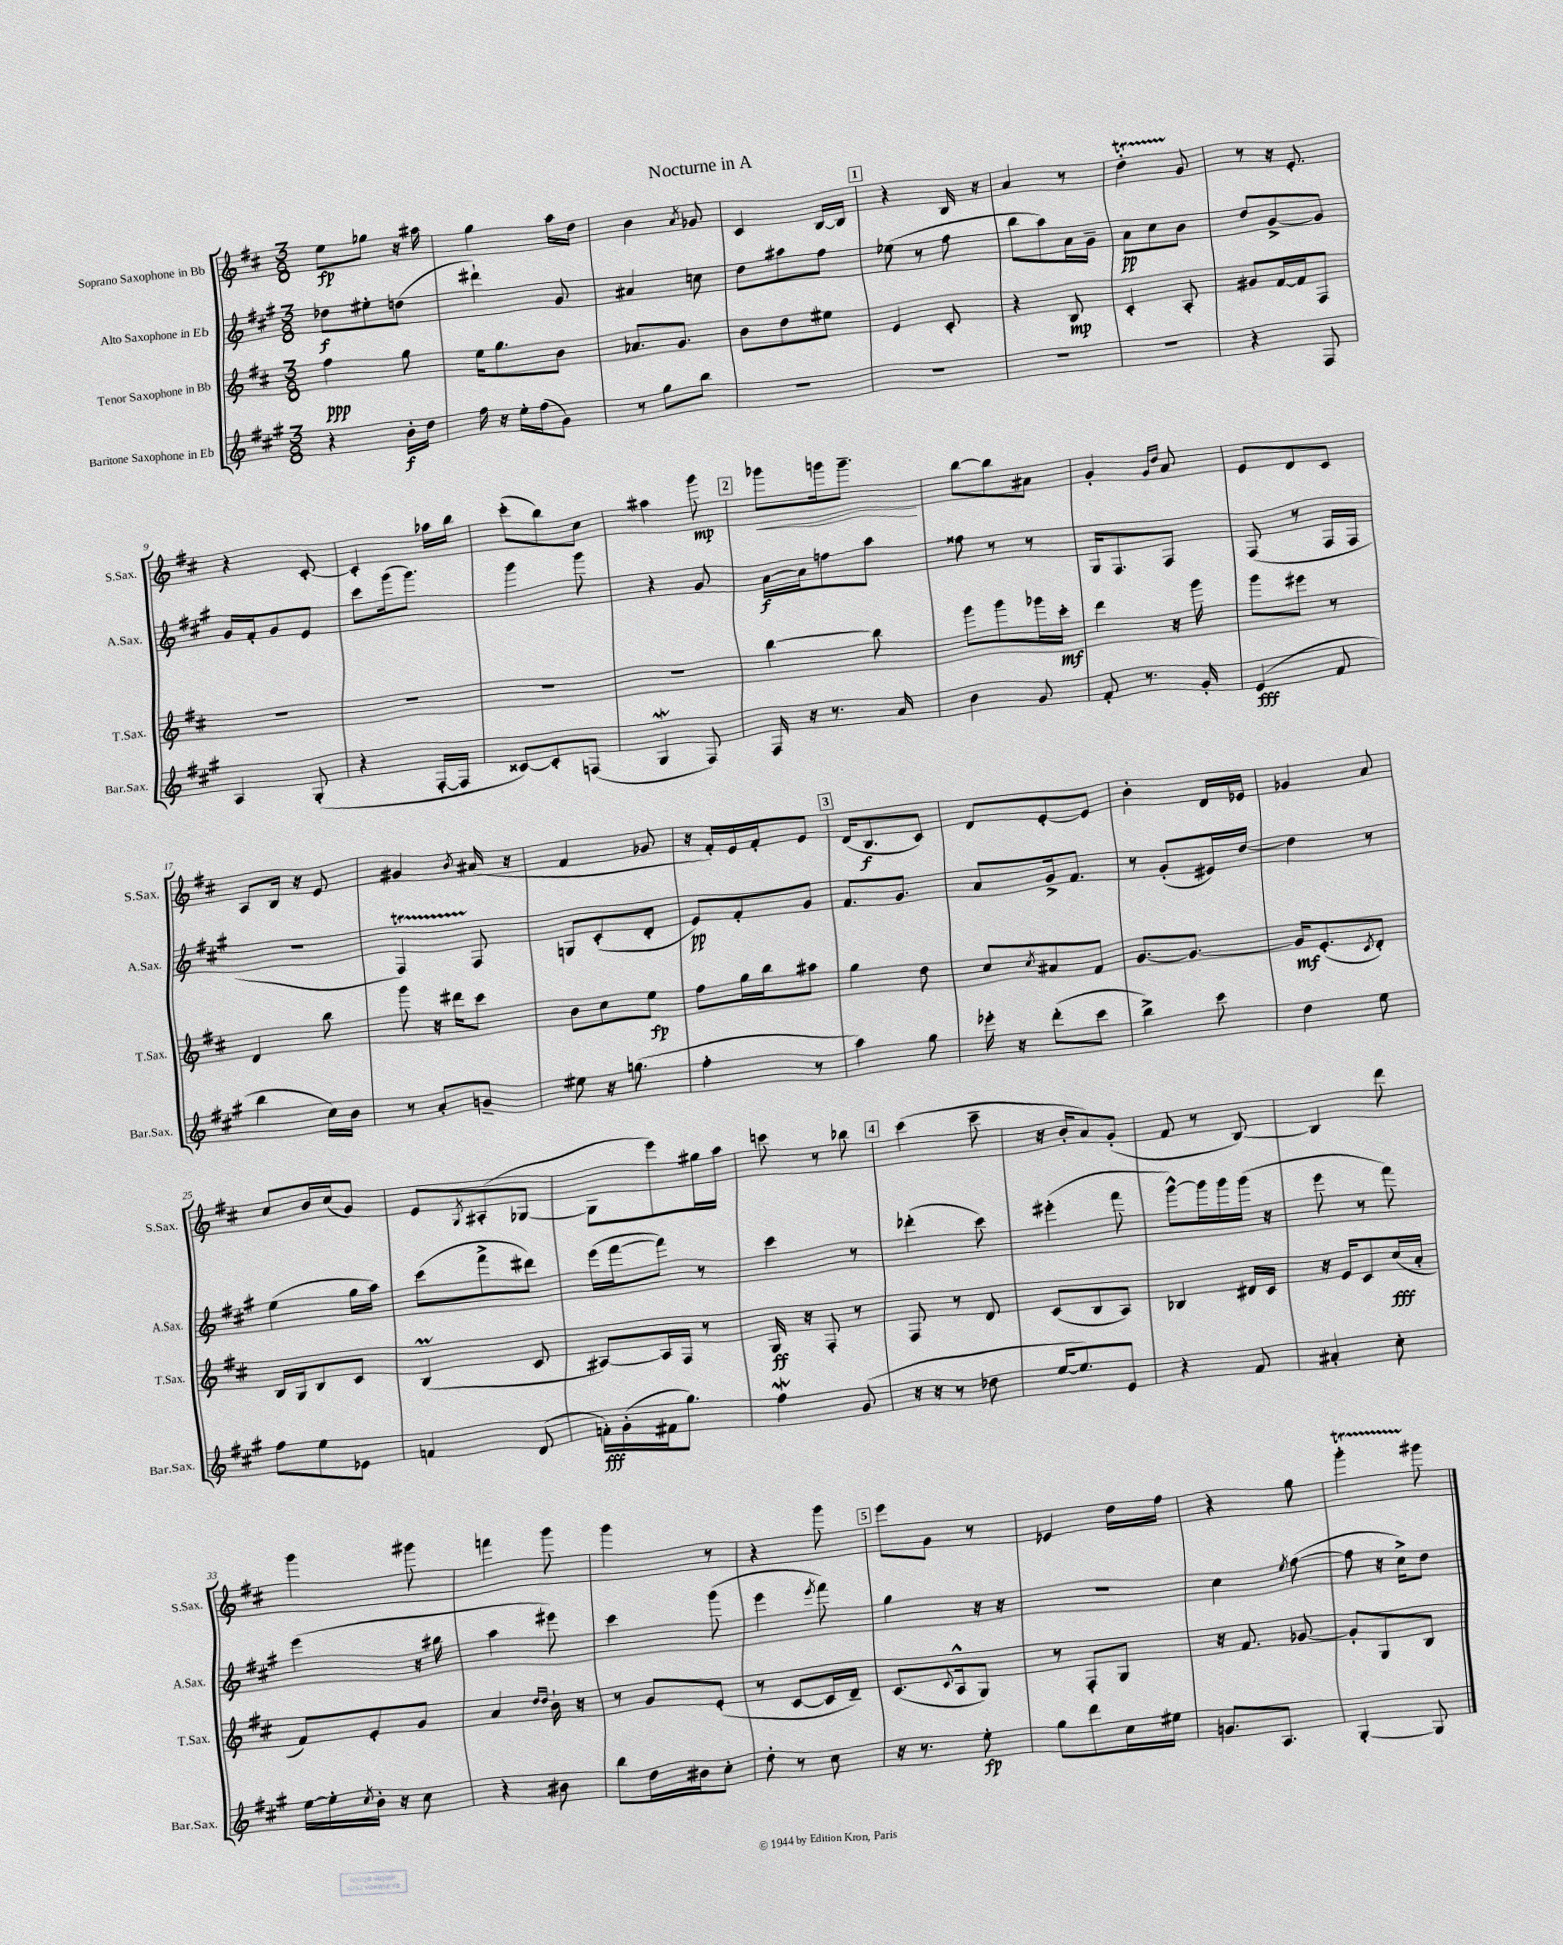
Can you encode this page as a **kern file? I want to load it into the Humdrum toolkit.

**kern	**kern	**kern	**kern
*staff4	*staff3	*staff2	*staff1
*clefG2	*clefG2	*clefG2	*clefG2
*k[f#c#g#]	*k[f#c#]	*k[f#c#g#]	*k[f#c#]
*M3/8	*M3/8	*M3/8	*M3/8
4r	4ff#	8dd-	8ee
.	.	8ee#'	8gg-
16b'	8gg	(8dd	16r
16dd	.	.	16aa#
=	=	=	=
16ff#	16ee	4ddd#`)	4gg
16r	8.gg	.	.
16ee'	.	.	.
(16ff#	.	.	.
8g#)	8b	8g#	16aa
.	.	.	16dd
=	=	=	=
8r	8.a-	4a#	4b
8gg#	.	.	.
.	8.g	.	.
.	.	.	8qa
8bb	.	8cc	8g-
=	=	=	=
4.r	8b	8dd	4c#
.	8dd	8aa#	.
.	8ee#	8ff#	[16B
.	.	.	16B]
=	=	=	=
4.r	4e	(8ee-	4r
.	.	8r	.
.	8c#'	8ff#	16B
.	.	.	16r
=	=	=	=
4.r	4r	8bb	4a
.	.	8aa)	.
.	8B	16a	8r
.	.	16g#~	.
=	=	=	=
4.r	4c#'	8a	4dd'
.	.	8cc#	.
.	8A'	8b	8g
=	=	=	=
4r	8g#	8dd	8r
.	[16f#	[8g#^	16r
.	16f#]	.	8.e'
8F#	8F#	8g#]	.
=	=	=	=
4A	4.r	16g#	4r
.	.	16f#'	.
.	.	8g#	.
(8G#'	.	8e	[8c#'
=	=	=	=
4r	4.r	8ccc#	4c#']
.	.	(16ggg#	.
.	.	8.ggg#)	.
[16F#'	.	.	16aa-
16F#]	.	.	16bb
=	=	=	=
[8c##)	4.r	4ggg#	(8ccc#'
8c##']	.	.	8bb)
(8F	.	8ggg#	8cc#
=	=	=	=
4G#	4.r	4r	4aa#
8F#)	.	8g#	8ggg
=	=	=	=
16F#	[4bb	[16a	8ggg-
16r	.	16a]	.
8.r	.	8ff	16ggg
.	.	.	8.ggg~
.	8bb]	8aa	.
16a	.	.	.
=	=	=	=
4b	8ggg	8ff##	[8bb
.	8ggg	8r	8bb]
8g#	16ggg-	8r	8a#
.	16ccc#'	.	.
=	=	=	=
8f#'	4ddd	16G#	4g'
.	.	8.F#	.
8.r	.	.	.
.	.	.	16qqg
.	.	.	16qqdd
.	16r	8F#	8a
16g#'	16ggg	.	.
=	=	=	=
(4e	8ggg	(8F#	8e
.	8eee#	8r	8d
8f#	8r	16F#	8c#
.	.	16F#	.
=	=	=	=
4bb	4d	4.r	8A
.	.	.	16B
.	.	.	16r
16cc#)	8bb	.	8e
16b	.	.	.
=	=	=	=
8r	8ggg	4F#)	4g#
8a'	16r	.	.
.	16ddd#	.	.
.	.	.	8qb
8g~	8ccc#	8F#	(16a#
.	.	.	16r
=	=	=	=
8ee#	8b	8G	4f#
16r	8cc#	(8c#'	.
(8.gg	.	.	.
.	8ee	8d'	8g-
=	=	=	=
4ff#'	8ff#	8e)	16r
.	.	.	16f#')
.	16gg	8f#'	16e
.	16bb	.	16f#'
8r	8aa#	8g#	8e
=	=	=	=
4aa)	4gg	8.f#	(16d
.	.	.	8.B
.	.	8.g#	.
8gg#	8dd	.	8c#)
=	=	=	=
16eee-'	8cc#	8a	8d
16r	.	.	.
.	8qcc#	.	.
(8ddd'	8a#	16g#^	[8e'
.	.	8.f#	.
8ccc#	8f#	.	8e]
=	=	=	=
4bb^)	[8.g	8r	4b'
.	.	(8g#'	.
.	8.g_	.	.
8ccc#	.	16e#)	16d
.	.	[16dd	16e-
=	=	=	=
4dd	16g]	4dd]	4g-
.	(8.e'	.	.
.	8qc#	.	.
8ee	8d')	8r	8a
=	=	=	=
8ff#	16B	(4ee	8cc#
.	16G	.	.
8ee	8B	.	16b
.	.	.	(16cc#
8e-	8c#	16gg#	8g)
.	.	16aa)	.
=	=	=	=
4f	(4B	(8ccc#	8e
.	.	.	8qG
.	.	8fff#^	(8A#'
(8d	8c#	8ddd#)	[8G-
=	=	=	=
16f')	[8A#)	(16eee	8G-]
(16g#'	.	[16fff#	.
16f#	16A#]	8fff#])	8eee)
8.gg#)	16F#	.	.
.	8r	8r	16gg#
.	.	.	16aa
=	=	=	=
4ff#	16G	4ccc#	8ccc
.	16r	.	.
.	8F#'	.	8r
(8g#	8r	8r	8bb-
=	=	=	=
16r	8F#	(4ddd-'	(4ccc#
16r	.	.	.
8r	8r	.	.
8dd-	8d	8ccc#)	8ccc#~
=	=	=	=
[16ee	(8c#	(4eee#'	16r
8.ee])	.	.	16b'
.	8B	.	8a)
8e	8A)	8fff#	(8g'
=	=	=	=
4r	4B-	[8ggg#^^)	8f#
.	.	16ggg#]	8r
.	.	16ggg#	.
8f#	16d#	(16ggg#	[8B)
.	16c#	16r	.
=	=	=	=
4a#'	16r	8eee	4B]
.	16e	.	.
.	8c#	8r	.
8cc#'	(16cc#	8fff#)	8ddd
.	16a'	.	.
=	=	=	=
[16ee	8f#)	(4eee	4ggg
16ee']	.	.	.
8qcc#	.	.	.
16b'	8e'	.	.
16r	.	.	.
8cc#	8g	16r	8ggg#
.	.	16bb#	.
=	=	=	=
4r	4a	4aa	4fff
.	16qqdd	.	.
.	16qqdd	.	.
8b#	16b`	8eee#)	8ggg
.	16r	.	.
=	=	=	=
8bb	8r	4ccc#	4ggg
16dd	8g	.	.
16b#	.	.	.
8cc#'	(8e'	(8ggg#	8r
=	=	=	=
8dd'	8r	4eee	4r
8r	[8c#	.	.
.	.	8qeee	.
8cc#	16c#]	8fff#)	8ggg
.	16d~)	.	.
=	=	=	=
16r	(8.c#	4gg#	8eee
8.r	.	.	.
.	.	.	8g
.	8qqc#	.	.
.	16A^^	.	.
8ee'	8G)	16r	8r
.	.	16r	.
=	=	=	=
8gg#	8r	4.r	4e-
8ddd	8F#'	.	.
16cc#	8G	.	16dd
16ee#	.	.	16ff#
=	=	=	=
8.g	16r	4cc#	4r
.	8.f#	.	.
8.A	.	.	.
.	.	8qee	.
.	[8g-	([8ff#	8gg
=	=	=	=
[4G#'	8g-']	8ff#]	4ggg'
.	8G	16r	.
.	.	16cc#^)	.
8G#]	8B	8dd	8ggg#
==	==	==	==
*-	*-	*-	*-
